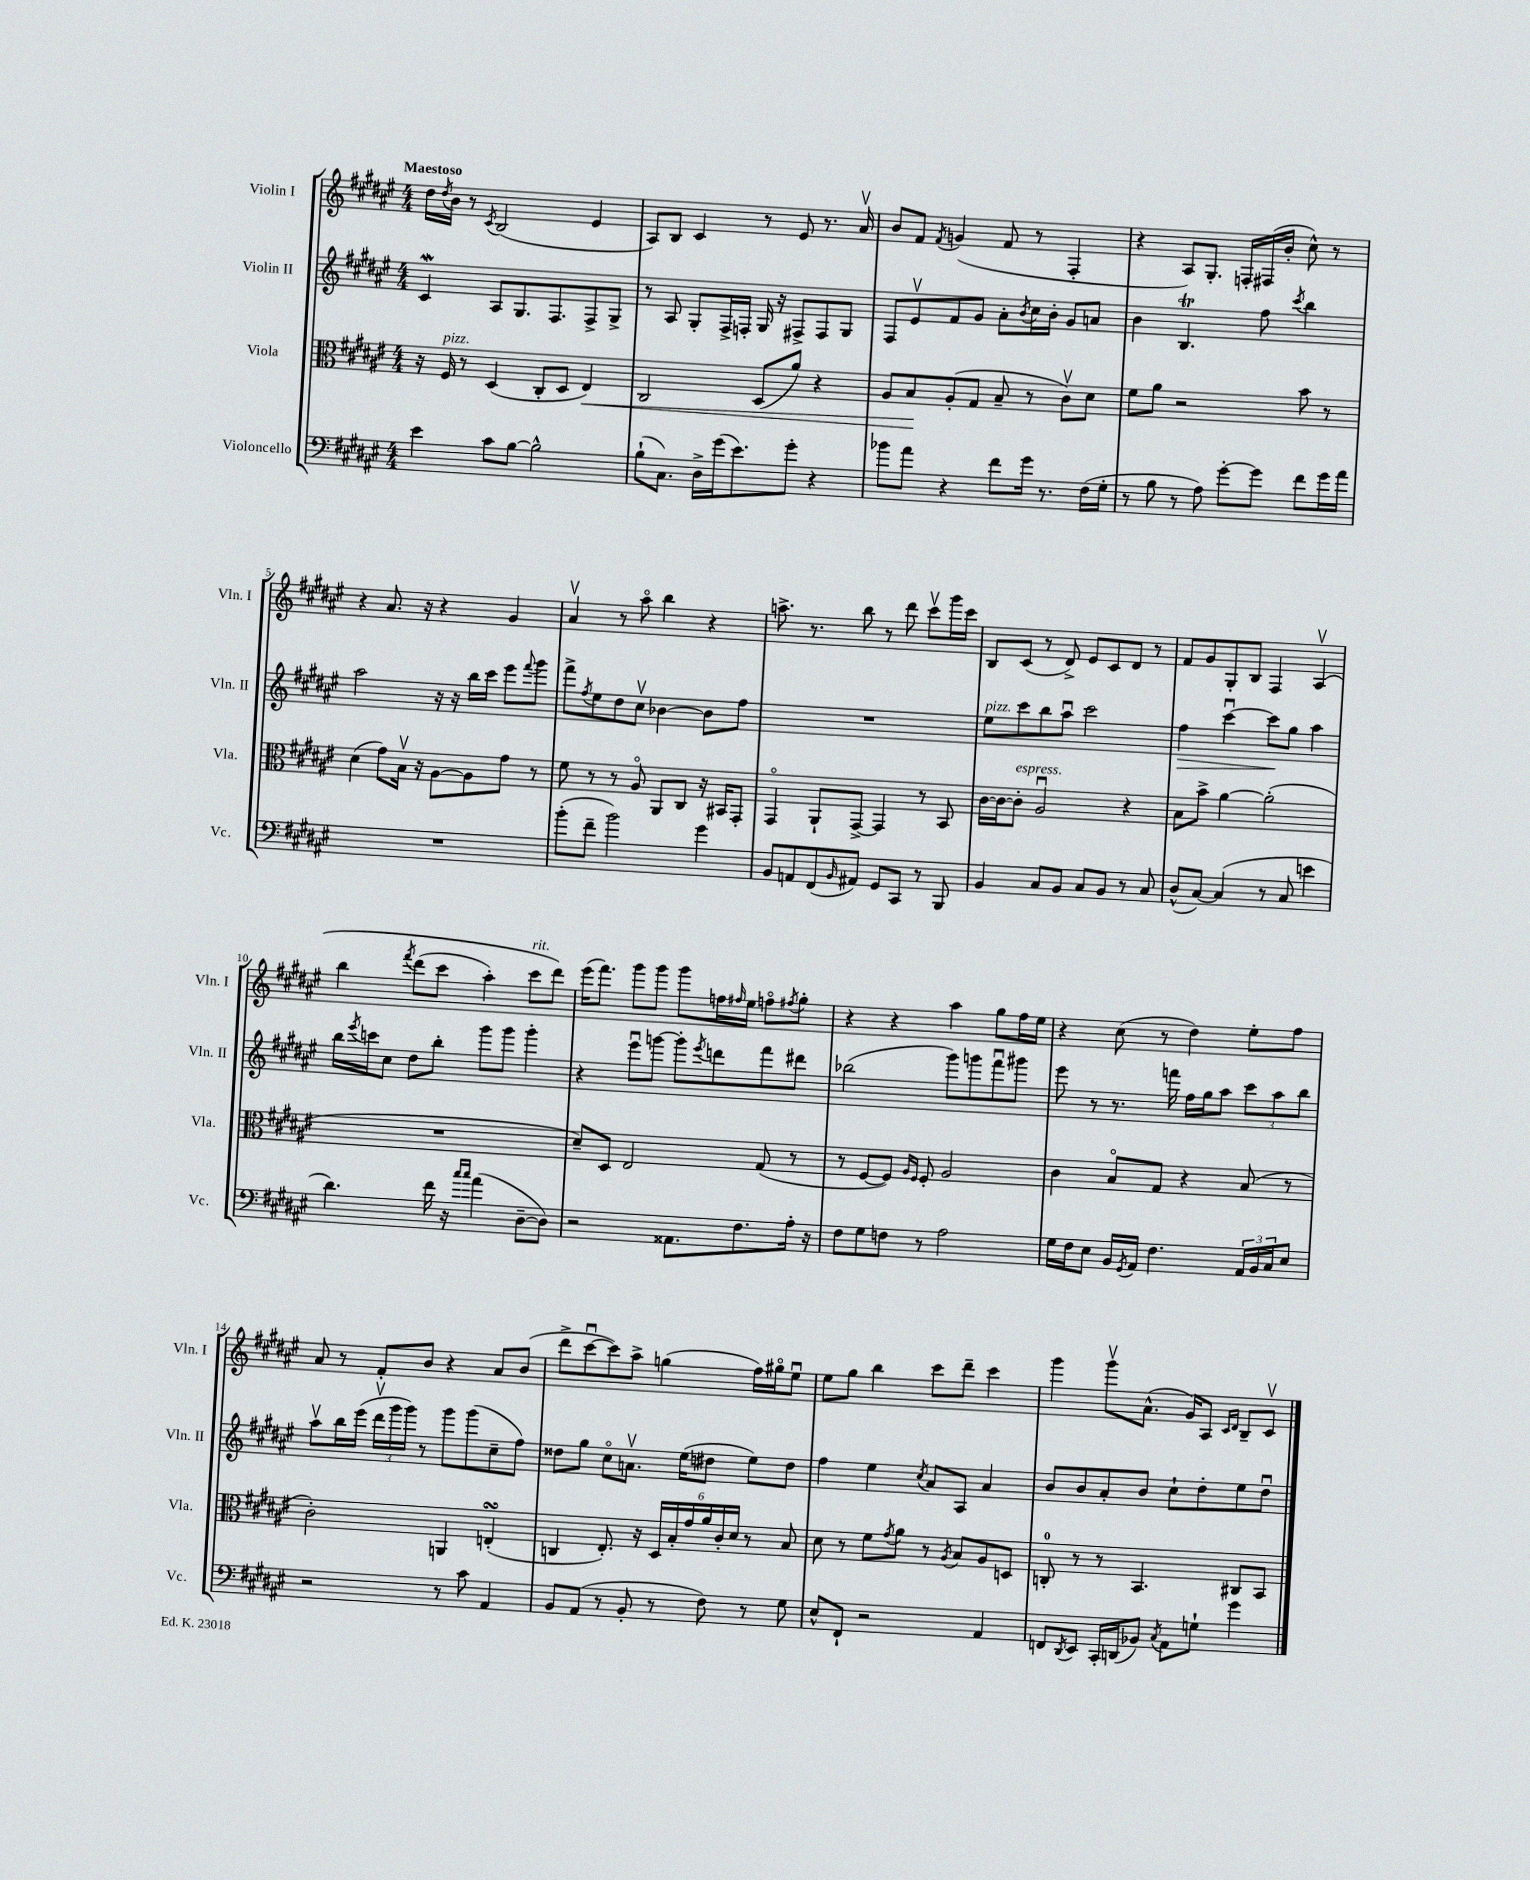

**kern	**kern	**dynam	**kern	**dynam	**kern
*part4	*part3	*part3	*part2	*part2	*part1
*staff4	*staff3	*staff3	*staff2	*staff2	*staff1
*I"Violoncello	*I"Viola	*	*I"Violin II	*	*I"Violin I
*I'Vc.	*I'Vla.	*	*I'Vln. II	*	*I'Vln. I
*clefF4	*clefC3	*	*clefG2	*	*clefG2
*k[f#c#g#d#a#e#]	*k[f#c#g#d#a#e#]	*	*k[f#c#g#d#a#e#]	*	*k[f#c#g#d#a#e#]
*M4/4	*M4/4	*	*M4/4	*	*M4/4
=1	=1	=1	=1	=1	=1
!	!	!	!	!	!LO:TX:a:B:t=Maestoso
4e#\	16r	.	4c#W/	.	16dd#\LL
.	.	.	.	.	8qdd#/
!	!LO:TX:a:i:t=pizz.	!	!	!	!
.	16F#/	.	.	.	16b\JJ
.	8r	.	.	.	8r
.	.	.	.	.	8qc#/
8c#\L	(4D#/	.	8A#/L	.	(2B/
[8B\J	.	.	8.G#/	.	.
2B^^\]	8C#'/L	.	.	.	.
.	.	.	8.F#/	.	.
.	8D#/J	.	.	.	.
!	!	!LO:HP:b	!	!	!
.	4E#/)	<	8F#^/	.	4e#/
.	.	.	8G#^/J	.	.
=2	=2	=2	=2	=2	=2
(8B`\L	2C#/	.	8r	.	8A#/L)
8.C#\J)	.	.	8A#/	.	8B/J
.	.	.	8G#'/L	.	4c#/
16D#^\LL	.	.	.	.	.
(16g#\J	.	.	16F#^/L	.	.
8.e#\)	.	.	16Fn'/JJ	.	.
.	(8D#/L	.	16G#/	.	8r
.	.	.	16r	.	.
8g#'\J	8a#/J)	.	8F#X^/L	.	8e#/
4r	4r	.	8F#/	.	8.r
.	.	.	8G#/J	.	.
.	.	.	.	.	16a#v/
=3	=3	=3	=3	=3	=3
8b-X\L	8A#/L	.	8F#/L	.	8b/L
8a#\J	8B/	.	8e#v/	.	8f#/J
.	.	.	.	.	8qf#/
4r	(8A#'/	[	8f#/	.	(4gn/
.	8G#/J	.	8g#/J	.	.
8f#\L	8B~/	.	8a#'\L	.	8f#/
.	.	.	8qb/	.	.
16g#\Jk	8r	.	16cc#\L	.	8r
8.r	.	.	16b'\JJ	.	.
.	8c#v\L)	.	8g#/L	.	4F#'/
(16F#\LL	8d#\J	.	8an/J	.	.
16G#'\JJ	.	.	.	.	.
=4	=4	=4	=4	=4	=4
8r	8f#\L	.	4b\	.	4r
8B\	8a#\J	.	.	.	.
8r	2r	.	4.BT/	.	8A#/L)
8A#\)	.	.	.	.	8.G#'/J
[8g#'\L	.	.	.	.	.
.	.	.	.	.	16Fn'/LL
8g#\J]	.	.	8ff#\	.	(16F#X/
.	.	.	.	.	16b'/JJ
.	.	.	8qccc#/	.	.
8f#\L	8b\	.	4bb\	.	8cc#^^\)
16g#\L	8r	.	.	.	8r
16a#\JJ	.	.	.	.	.
!!LO:LB:g=z
=5	=5	=5	=5	=5	=5
1r	(4d#\	.	2aa#\	.	4r
.	8g#\L)	.	.	.	8.a#/
.	16Bv\Jk	.	.	.	.
.	16r	.	.	.	16r
.	[8A#\L	.	16r	.	4r
.	.	.	16r	.	.
.	8A#\]	.	16bb\LL	.	.
.	.	.	16ccc#\JJ	.	.
.	8g#\J	.	8eee#\L	.	4g#/
.	.	.	8qqfff#/	.	.
.	8r	.	8ggg#\J	.	.
=6	=6	=6	=6	=6	=6
(8b'\L	8f#\	.	8fff#^\L	.	4a#v/
.	.	.	8qff#/	.	.
8f#~\J	8r	.	8ee#\	.	.
2b\)	8r	.	8dd#\	.	8r
.	8A#/	.	8cc#v\J	.	8aa#\
.	8AA#/L	.	[4b-X\	.	4bb\
.	8C#/J	.	.	.	.
4g#\	16r	.	8b-\L]	.	4r
.	16BB#X/KL	.	.	.	.
.	8GG#'/J	.	8ff#\J	.	.
=7	=7	=7	=7	=7	=7
8BB/L	4GG#/	.	1r	.	8.aan^\
8AAn/	.	.	.	.	.
.	.	.	.	.	8.r
(8FF#/	8AA#`/L	.	.	.	.
16qqBB/	.	.	.	.	.
8AA#X/J)	[8GG#^/J	.	.	.	8bb\
8GG#/L	4GG#/]	.	.	.	8r
8CC#/J	.	.	.	.	8ddd#\
8r	8r	.	.	.	8ccc#v\L
8BBB/	8BB/	.	.	.	16ggg#\L
.	.	.	.	.	16ccc#\JJ
=8	=8	=8	=8	=8	=8
!	!	!	!LO:TX:a:i:t=pizz.	!	!
4BB/	[16c#\LL	.	8ee#\L	.	8B/L
.	16c#\J_	.	.	.	.
!	!LO:TX:a:i:t=espress.	!	!	!	!
.	8c#'\J]	.	8ccc#\	.	(8c#/J
8C#/L	2A#u/	.	8bb\	.	8r
8BB/J	.	.	8aa#u\J	.	8d#^/)
8C#/L	.	.	2ccc#\	.	8e#/L
8BB/J	.	.	.	.	8c#/
8r	4r	.	.	.	8d#/J
8C#/	.	.	.	.	8r
=9	=9	=9	=9	=9	=9
!	!	!	!	!LO:HP:b	!
(8D#^^/L	8B\L	.	4ff#\	>	8f#/L
[8C#/J)	8b^\J	.	.	.	8g#/
(4C#/]	[4a#\	.	[4ccc#u\	.	8G#'/
.	.	.	.	.	8B/J
8r	(2a#'\]	.	8ccc#\L]	.	4F#/
8C#/	.	.	8gg#\J	]	.
4en\	.	.	4aa#\	.	(4A#v/
!!LO:LB:g=z
=10	=10	=10	=10	=10	=10
4.d#\)	1r	.	16bb\LL	.	4bb\
.	.	.	8qeee#/	.	.
.	.	.	16cccn\J	.	.
.	.	.	8cc#\J	.	.
.	.	.	.	.	8qfff#/
.	.	.	8dd#\L	.	(8ddd#\L
16f#\	.	.	8bb'\J	.	8ccc#\J
16r	.	.	.	.	.
16qqcc#/LL	.	.	.	.	.
16qqcc#/JJ	.	.	.	.	.
(4a#\	.	.	8ggg#\L	.	4aa#'\)
.	.	.	8ggg#\J	.	.
!	!	!	!	!	!LO:TX:a:i:t=rit.
[8D#~\L	.	.	4ggg#'\	.	8ccc#\L
8D#\J])	.	.	.	.	8ddd#\J)
=11	=11	=11	=11	=11	=11
2r	8d#~/L)	.	4r	.	(16eee#\KL
.	.	.	.	.	8.fff#\J)
.	8D#/J	.	.	.	.
.	2E#/	.	8eee#u\L	.	8ggg#\L
.	.	.	[8gggn\J	.	8ggg#\J
8.AA##X\L	.	.	8ggg'\L]	.	8ggg#\L
.	.	.	8qeee#/	.	.
.	.	.	8dddn\	.	16ffn\L
.	.	.	.	.	16qqff#X/
8.F#\	.	.	.	.	16ee#\JJ
.	(8G#/	.	8fff#\	.	8ffn\L
.	.	.	.	.	8qff#X/
16A#'\Jk	8r	.	8ddd#X\J	.	8gg#'\J
16r	.	.	.	.	.
=12	=12	=12	=12	=12	=12
8F#\L	8r	.	(2bb-X\	.	4r
8G#\	[8F#/L	.	.	.	.
8Fn\J	8F#/J])	.	.	.	4r
.	16qqA#/LL	.	.	.	.
.	16qqF#/JJ	.	.	.	.
8r	8F#'/	.	.	.	.
2A#\	2A#/	.	8ggg#\L)	.	4aa#\
.	.	.	8gggn\	.	.
.	.	.	8fff#u\	.	8gg#\L
.	.	.	8ggg#X\J	.	16ff#\L
.	.	.	.	.	16ee#\JJ
=13	=13	=13	=13	=13	=13
16G#\LL	4c#\	.	8eee#\	.	4r
16F#\J	.	.	.	.	.
8E#\J	.	.	8r	.	.
16BB/LL	8B/L	.	8.r	.	(8cc#\
8qGG#/	.	.	.	.	.
16AA#/JJ	.	.	.	.	.
4.F#\	8G#/J	.	.	.	8r
.	.	.	16fffn\	.	.
.	4r	.	16ff#\LL	.	4dd#\)
.	.	.	16gg#\J	.	.
.	.	.	8aa#\J	.	.
24AA#/LL	(8B/	.	12ccc#\L	.	8ee#'\L
24BB/	.	.	.	.	.
24C#/J	.	.	12aa#\	.	.
8E#/J	8r	.	.	.	8ff#\J
.	.	.	12bb\J	.	.
!!LO:LB:g=z
=14	=14	=14	=14	=14	=14
2r	2c#'\)	.	8aa#v\L	.	8a#/
.	.	.	16bb\L	.	8r
.	.	.	(16eee#\JJ	.	.
.	.	.	24ddd#v\LL	.	8f#'/L
.	.	.	24ggg#\	.	.
.	.	.	24ggg#\JJ)	.	.
.	.	.	8r	.	8b/J
8r	4AAn/	.	8ggg#\L	.	4r
8c#\	.	.	(8ggg#\	.	.
4AA#/	(4EnsSSs'/	.	8cc#~\	.	8a#/L
.	.	.	8ff#\J)	.	(8b/J
=15	=15	=15	=15	=15	=15
8BB/L	4Cn/	.	8dd##X\L	.	8ddd#^\L
(8AA#/J	.	.	8gg#\J	.	[8ccc#u\
8r	8.E#'/)	.	8cc#\L	.	8ccc#\])
8BB'/	.	.	8.anv\J	.	8aa#^\J
.	16r	.	.	.	.
8r	24D#/LL	.	.	.	(4ggn\
.	24B'/	.	.	.	.
.	.	.	(16ee#\KL	.	.
.	24g#/	.	.	.	.
8F#\)	24a#/	.	8dd#X\J	.	.
.	24c#'/	.	.	.	.
.	24d#/JJ	.	.	.	.
8r	8r	.	8ee#\L)	.	16ff#\LL)
.	.	.	.	.	16gg#X\J
8G#\	8B/	.	8dd#\J	.	8ee#u\J
=16	=16	=16	=16	=16	=16
8E#^^/L	8d#\	.	4ff#\	.	8ee#\L
8FF#`/J	8r	.	.	.	8gg#\J
2r	8f#\L	.	4ee#\	.	4bb\
.	8qg#/	.	.	.	.
.	8a#\J	.	.	.	.
.	.	.	8qcc#/	.	.
.	8r	.	8a#/L	.	8ccc#\L
.	8qA#/	.	.	.	.
.	8B/L	.	8A#/J	.	8ddd#~\J
4AA#/	8A#/	.	4a#/	.	4ccc#\
.	8Dn/J	.	.	.	.
=17	=17	=17	=17	=17	=17
8FFn/L	8Cn'/	.	8b/L	.	4ggg#\
8qDD#/	.	.	.	.	.
8EE#/J	8r	.	8b/	.	.
16CC#'/LL	8r	.	8a#'/	.	8ggg#v\L
(16DDn/J	.	.	.	.	.
8BB-X/J)	4.BB/	.	8b/J	.	(8.a#^^\J
8qC#/	.	.	.	.	.
8AA#\L	.	.	8cc#`\L	.	.
.	.	.	.	.	16g#/KL)
8Gn`\J	.	.	8dd#'\	.	8A#/J
.	.	.	.	.	16qqc#/LL
.	.	.	.	.	16qqd#/JJ
4g#\	8C#X/L	.	8ee#\	.	8B~/L
.	8BB/J	.	8dd#u\J	.	8c#v/J
==	==	==	==	==	==
*-	*-	*-	*-	*-	*-
